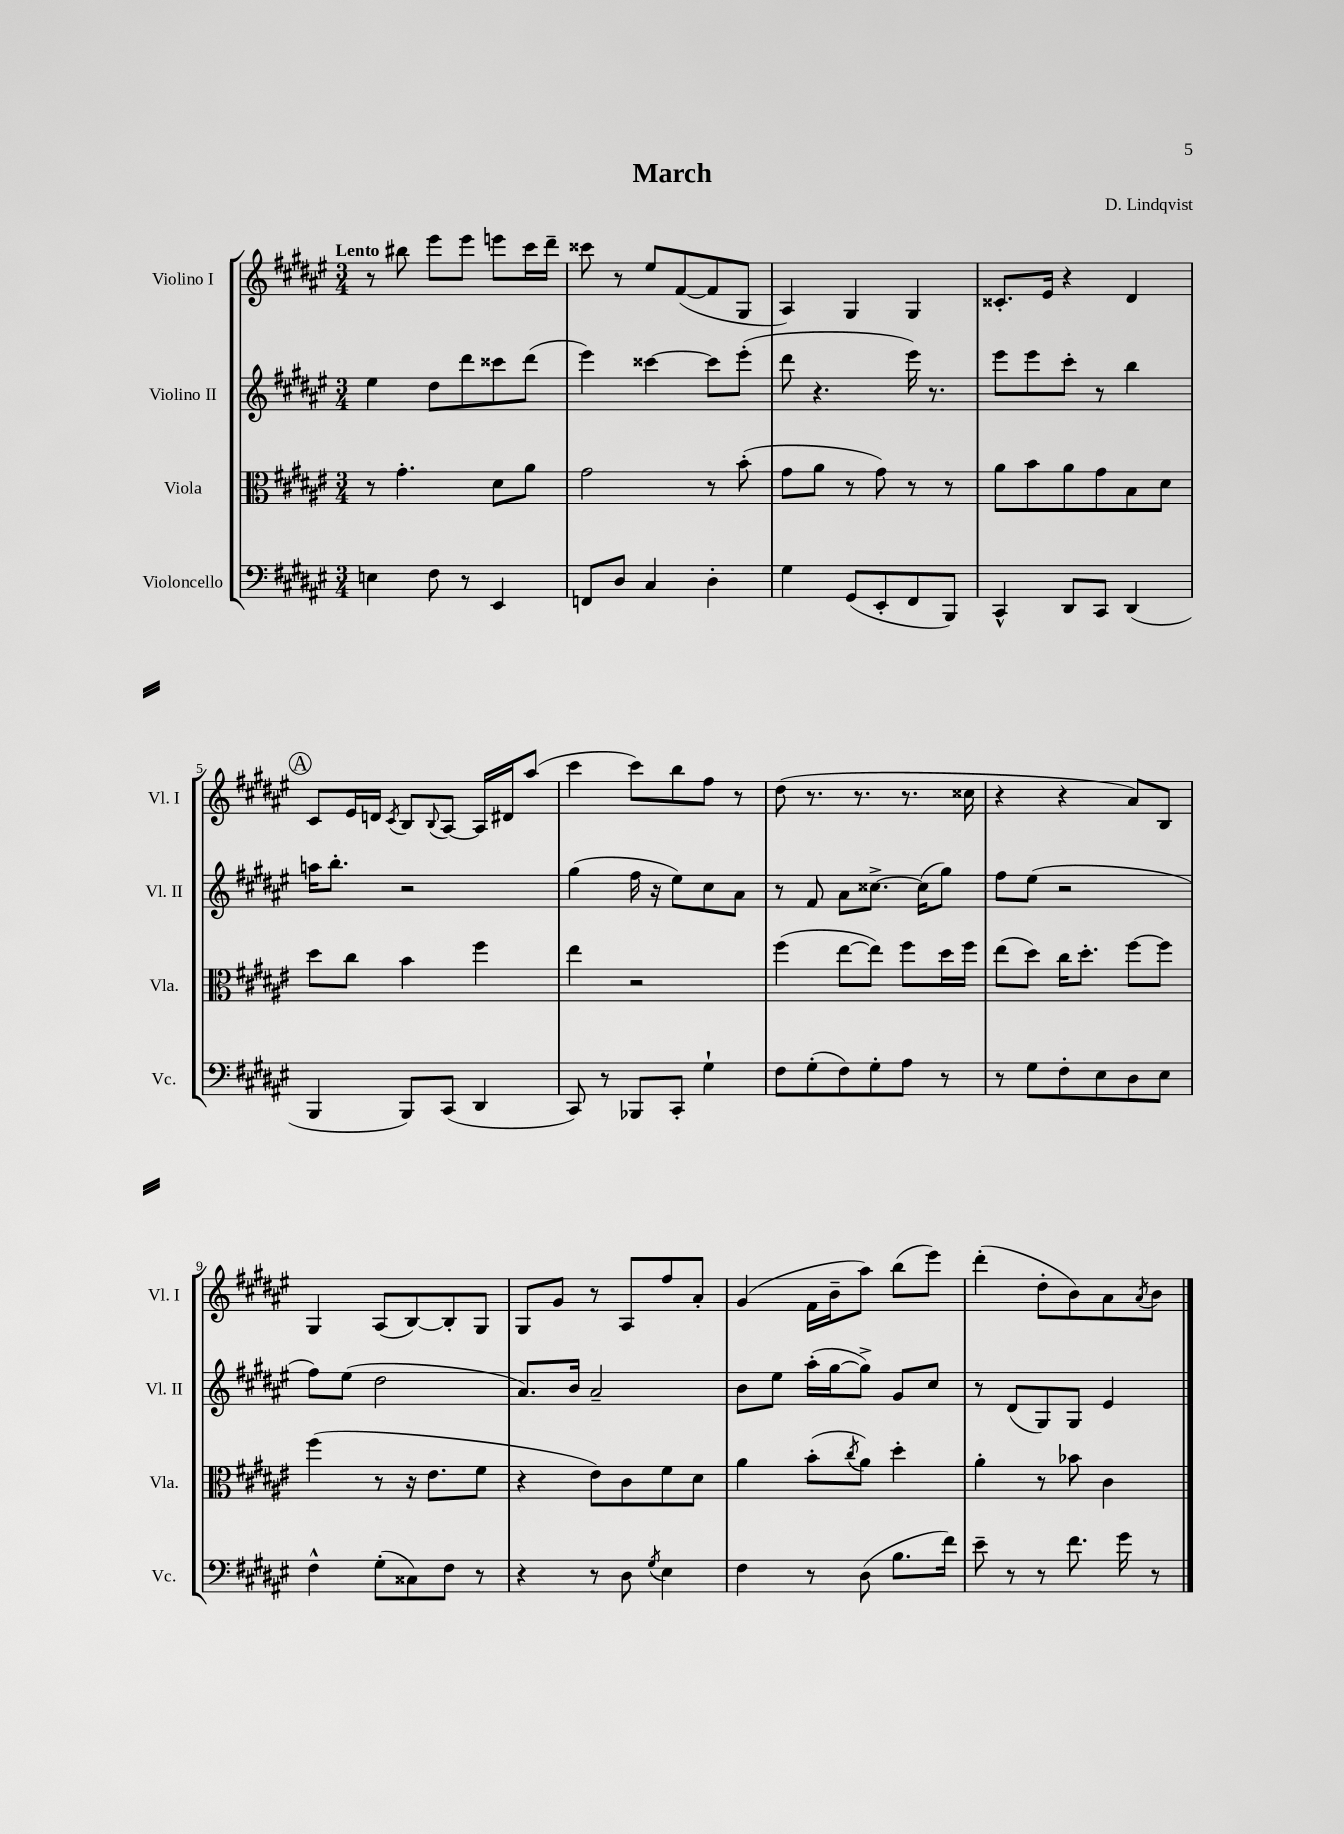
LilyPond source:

\header { title = "March" composer = "D. Lindqvist" }
<<
\new StaffGroup <<
\new Staff = "s0" \with { instrumentName = "Violino I" shortInstrumentName = "Vl. I" } {
    \clef treble \key fis \major \numericTimeSignature \time 3/4 \tempo "Lento"
    r8 bis''8 eis'''8 eis'''8 e'''8 cis'''16 dis'''16-- |
    cisis'''8 r8 eis''8 fis'8~( fis'8 gis8 |
    ais4) gis4 gis4 |
    cisis'8.-. eis'16 r4 dis'4 |
    \mark \markup { \circle "A" } cis'8 eis'16 d'16 \acciaccatura { cis'8 } b8 \appoggiatura { b8 } ais8~ ais16 dis'16 ais''8( |
    cis'''4 cis'''8) b''8 fis''8 r8 |
    dis''8( r8. r8. r8. cisis''16 |
    r4 r4 ais'8) b8 |
    gis4 ais8( b8~) b8-. gis8 |
    gis8 gis'8 r8 ais8 fis''8 ais'8-. |
    gis'4( fis'16 b'16-- ais''8) b''8( eis'''8) |
    dis'''4-.( dis''8-. b'8) ais'8 \acciaccatura { ais'8 } b'8 \bar "|." |
}
\new Staff = "s1" \with { instrumentName = "Violino II" shortInstrumentName = "Vl. II" } {
    \clef treble \key fis \major \numericTimeSignature \time 3/4
    eis''4 dis''8 dis'''8 cisis'''8 dis'''8( |
    eis'''4) cisis'''4~ cisis'''8 eis'''8-.( |
    dis'''8 r4. eis'''16) r8. |
    eis'''8 eis'''8 cis'''8-. r8 b''4 |
    \mark \markup { \circle "A" } a''16 b''8.-. r2 |
    gis''4( fis''16 r16 eis''8) cis''8 ais'8 |
    r8 fis'8 ais'8 cisis''8.~-> cisis''16( gis''8) |
    fis''8 eis''8( r2 |
    fis''8) eis''8( dis''2 |
    ais'8.) b'16 ais'2-- |
    b'8 eis''8 ais''16-.( gis''16~ gis''8->) gis'8 cis''8 |
    r8 dis'8( gis8) gis8 eis'4 \bar "|." |
}
\new Staff = "s2" \with { instrumentName = "Viola" shortInstrumentName = "Vla." } {
    \clef alto \key fis \major \numericTimeSignature \time 3/4
    r8 gis'4.-. dis'8 ais'8 |
    gis'2 r8 b'8-.( |
    gis'8 ais'8 r8 gis'8) r8 r8 |
    ais'8 b'8 ais'8 gis'8 b8 dis'8 |
    \mark \markup { \circle "A" } dis''8 cis''8 b'4 fis''4 |
    eis''4 r2 |
    fis''4( eis''8~ eis''8) fis''8 dis''16 fis''16 |
    eis''8( dis''8) cis''16 dis''8.-. fis''8~ fis''8 |
    fis''4( r8 r16 eis'8. fis'8 |
    r4 eis'8) cis'8 fis'8 dis'8 |
    ais'4 b'8-.( \acciaccatura { cis''8 } ais'8) dis''4-. |
    ais'4-. r8 bes'8 cis'4 \bar "|." |
}
\new Staff = "s3" \with { instrumentName = "Violoncello" shortInstrumentName = "Vc." } {
    \clef bass \key fis \major \numericTimeSignature \time 3/4
    e4 fis8 r8 eis,4 |
    f,8 dis8 cis4 dis4-. |
    gis4 gis,8( eis,8-. fis,8 b,,8) |
    cis,4-^ dis,8 cis,8 dis,4( |
    \mark \markup { \circle "A" } b,,4 b,,8) cis,8( dis,4 |
    cis,8) r8 bes,,8 cis,8-. gis4-! |
    fis8 gis8-.( fis8) gis8-. ais8 r8 |
    r8 gis8 fis8-. eis8 dis8 eis8 |
    fis4-^ gis8-.( cisis8) fis8 r8 |
    r4 r8 dis8 \acciaccatura { gis8 } eis4 |
    fis4 r8 dis8( b8. fis'16) |
    eis'8-- r8 r8 fis'8. gis'16 r8 \bar "|." |
}
>>
>>
